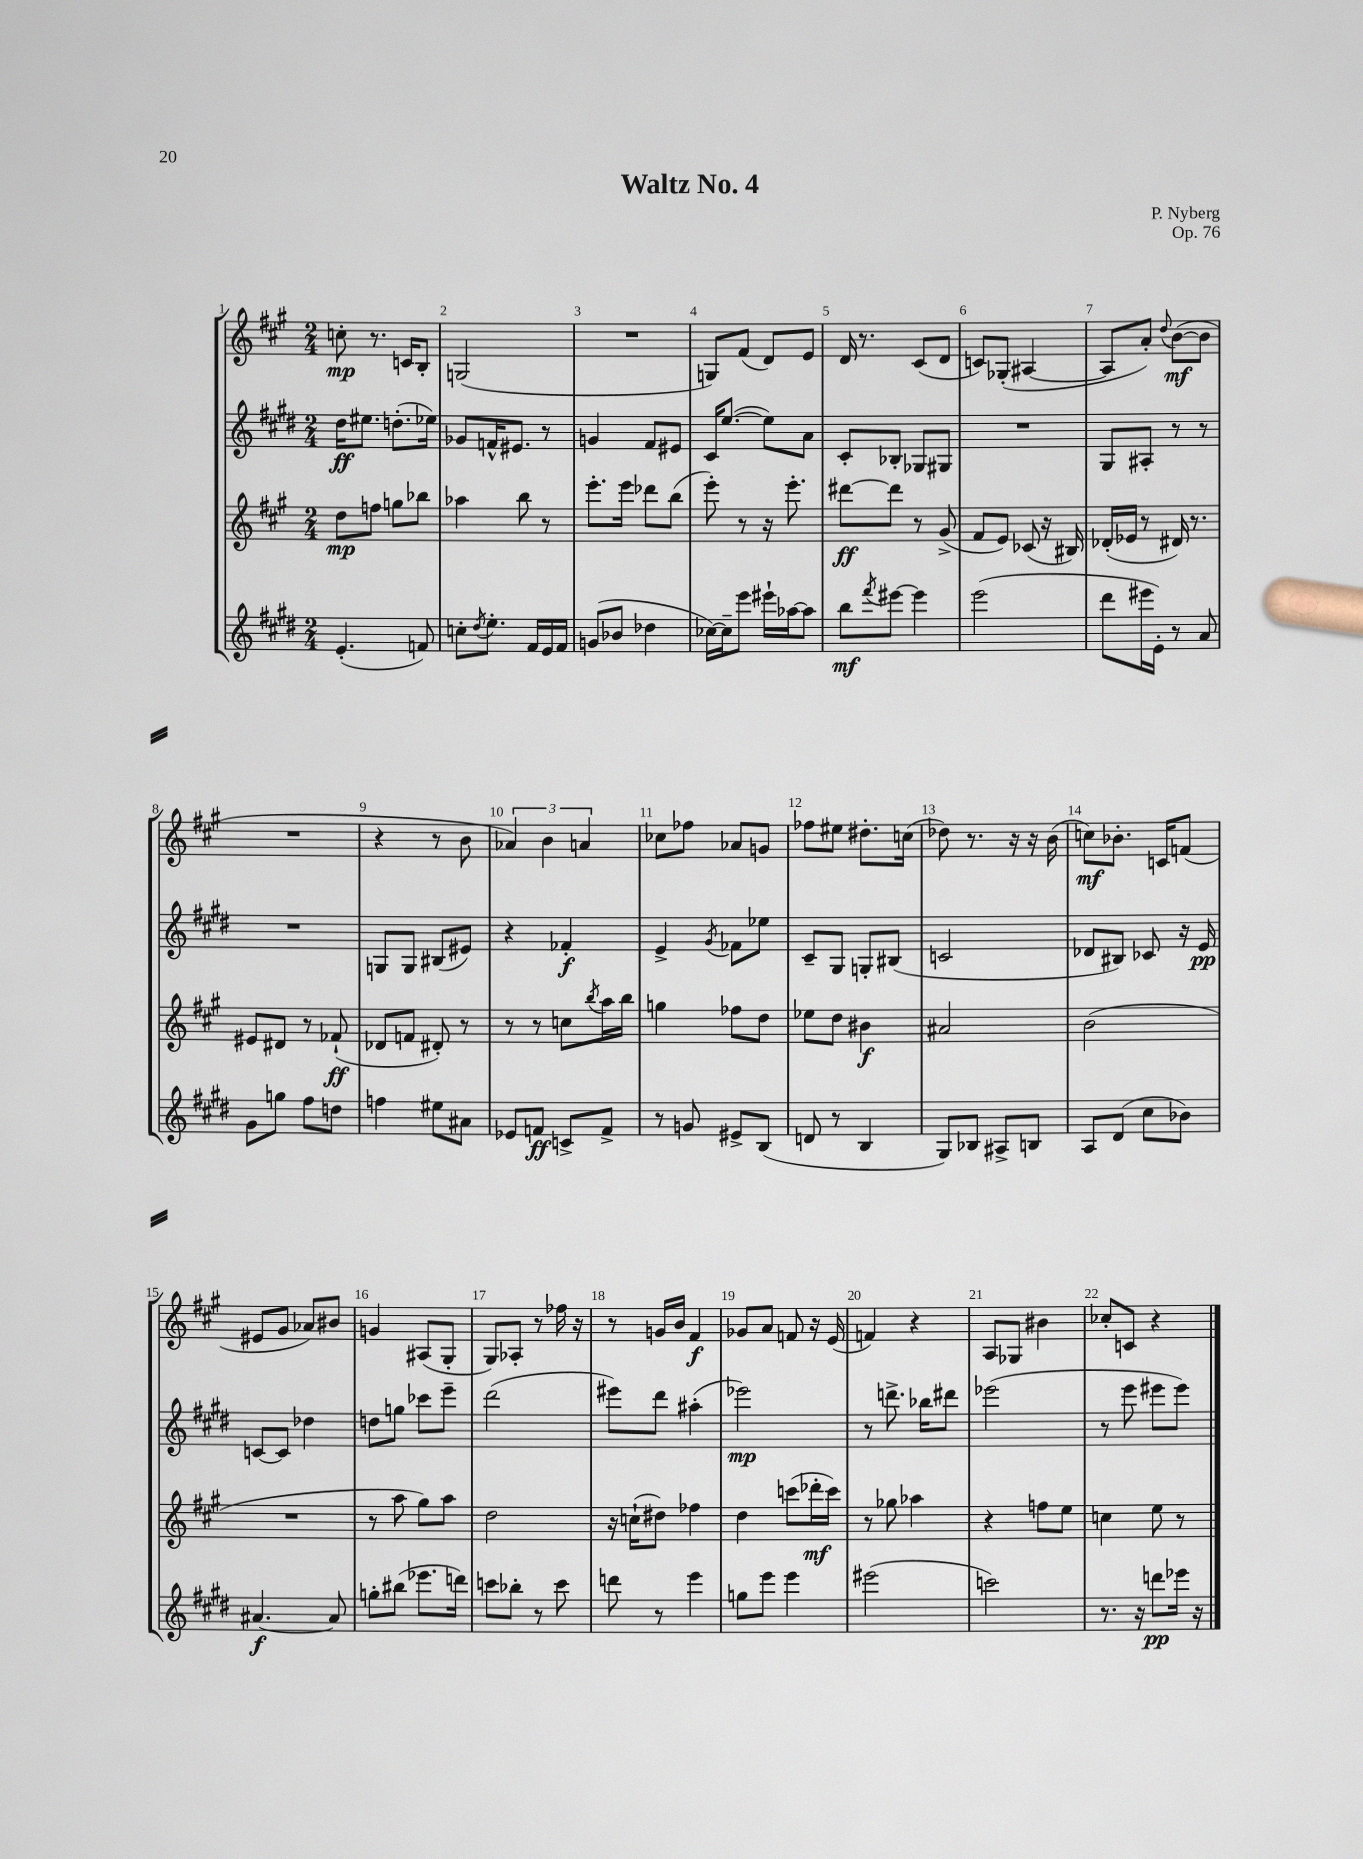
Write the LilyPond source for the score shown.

\header { title = "Waltz No. 4" composer = "P. Nyberg" opus = "Op. 76" }
<<
\new StaffGroup <<
\new Staff = "s0" {
    \clef treble \key a \major \numericTimeSignature \time 2/4
    c''8-.\mp r8. c'16 b8-. |
    g2( |
    R2 |
    g8) fis'8( d'8) e'8 |
    d'16 r8. cis'8( d'8 |
    c'8) ges8-.( ais4~ |
    ais8 a'8-.) \appoggiatura { d''8 } b'8~\mf( b'8 |
    R2 |
    r4 r8 b'8 |
    \tuplet 3/2 { aes'4) b'4 a'4 } |
    ces''8 fes''8 aes'8 g'8 |
    fes''8 eis''8 dis''8.-. c''16( |
    des''8) r8. r16 r16 b'16( |
    c''8\mf) bes'8.-. c'16 f'8( |
    eis'8 gis'8 aes'8) bis'8 |
    g'4 ais8( gis8-. |
    gis8) aes8-. r8 fes''16 r16 |
    r8 g'16 b'16 fis'4\f |
    ges'8 a'8 f'8 r16 e'16( |
    f'4) r4 |
    a8 ges8 bis'4 |
    ces''8-. c'8 r4 \bar "|." |
}
\new Staff = "s1" {
    \clef treble \key e \major \numericTimeSignature \time 2/4
    dis''16\ff eis''8. d''8.-.( ees''16) |
    ges'8 f'16-^ eis'8. r8 |
    g'4 fis'8 eis'8 |
    cis'16 e''8.~( e''8) a'8 |
    cis'8-. bes8-. ges8 gis8 |
    R2 |
    gis8 ais8-. r8 r8 |
    R2 |
    g8 g8 bis8( eis'8) |
    r4 fes'4-.\f |
    e'4-> \acciaccatura { gis'8 } fes'8 ees''8 |
    cis'8-- gis8 g8-. bis8( |
    c'2 |
    des'8 bis8) ces'8 r16 e'16\pp |
    c'8~ c'8 des''4 |
    d''8 g''8 ces'''8 e'''8-- |
    dis'''2( |
    eis'''8) dis'''8 ais''4-.( |
    ees'''2\mp) |
    r8 d'''8.-> bes''16 dis'''8 |
    ees'''2( |
    r8 e'''8 eis'''8 eis'''8) \bar "|." |
}
\new Staff = "s2" {
    \clef treble \key a \major \numericTimeSignature \time 2/4
    d''8\mp f''8 g''8 bes''8 |
    aes''4 b''8 r8 |
    e'''8.-. e'''16 des'''8 b''8( |
    e'''8-.) r8 r16 e'''8.-. |
    dis'''8~\ff dis'''8 r8 gis'8->( |
    fis'8 e'8) ces'8( r16 bis16) |
    des'16-.( ees'16 r8 dis'16) r8. |
    eis'8 dis'8 r8 fes'8-!\ff( |
    des'8 f'8 dis'8-.) r8 |
    r8 r8 c''8 \acciaccatura { b''8 } a''16 b''16 |
    g''4 fes''8 d''8 |
    ees''8 d''8 bis'4\f |
    ais'2 |
    b'2( |
    R2 |
    r8 a''8 gis''8) a''8 |
    d''2 |
    r16 c''16-!( dis''8) fes''4 |
    d''4 c'''8( des'''16-.\mf c'''16) |
    r8 ges''8 aes''4 |
    r4 f''8 e''8 |
    c''4 e''8 r8 \bar "|." |
}
\new Staff = "s3" {
    \clef treble \key e \major \numericTimeSignature \time 2/4
    e'4.-.( f'8) |
    c''8-. \acciaccatura { dis''8 } e''8.-. fis'16 e'16 fis'16 |
    g'8( bes'8 des''4 |
    ces''16~) ces''16-- e'''8 eis'''16-! aes''16~ aes''8 |
    b''8\mf \acciaccatura { fis'''8 } eis'''8~ eis'''4 |
    e'''2( |
    dis'''8 eis'''16 e'16-.) r8 a'8 |
    gis'8 g''8 fis''8 d''8 |
    f''4 eis''8 ais'8 |
    ees'8 f'8\ff c'8-> f'8-> |
    r8 g'8 eis'8-> b8( |
    d'8 r8 b4 |
    gis8) bes8 ais8-> b8 |
    a8 dis'8( cis''8 bes'8) |
    ais'4.~\f ais'8 |
    g''8-. bis''8( ees'''8. d'''16) |
    c'''8 bes''8-. r8 c'''8 |
    d'''8 r8 e'''4 |
    g''8 e'''8 e'''4 |
    eis'''2( |
    c'''2) |
    r8. r16 d'''8\pp ees'''16 r16 \bar "|." |
}
>>
>>
\layout { \context { \Score \override BarNumber.break-visibility = ##(#f #t #t) barNumberVisibility = #all-bar-numbers-visible } }
